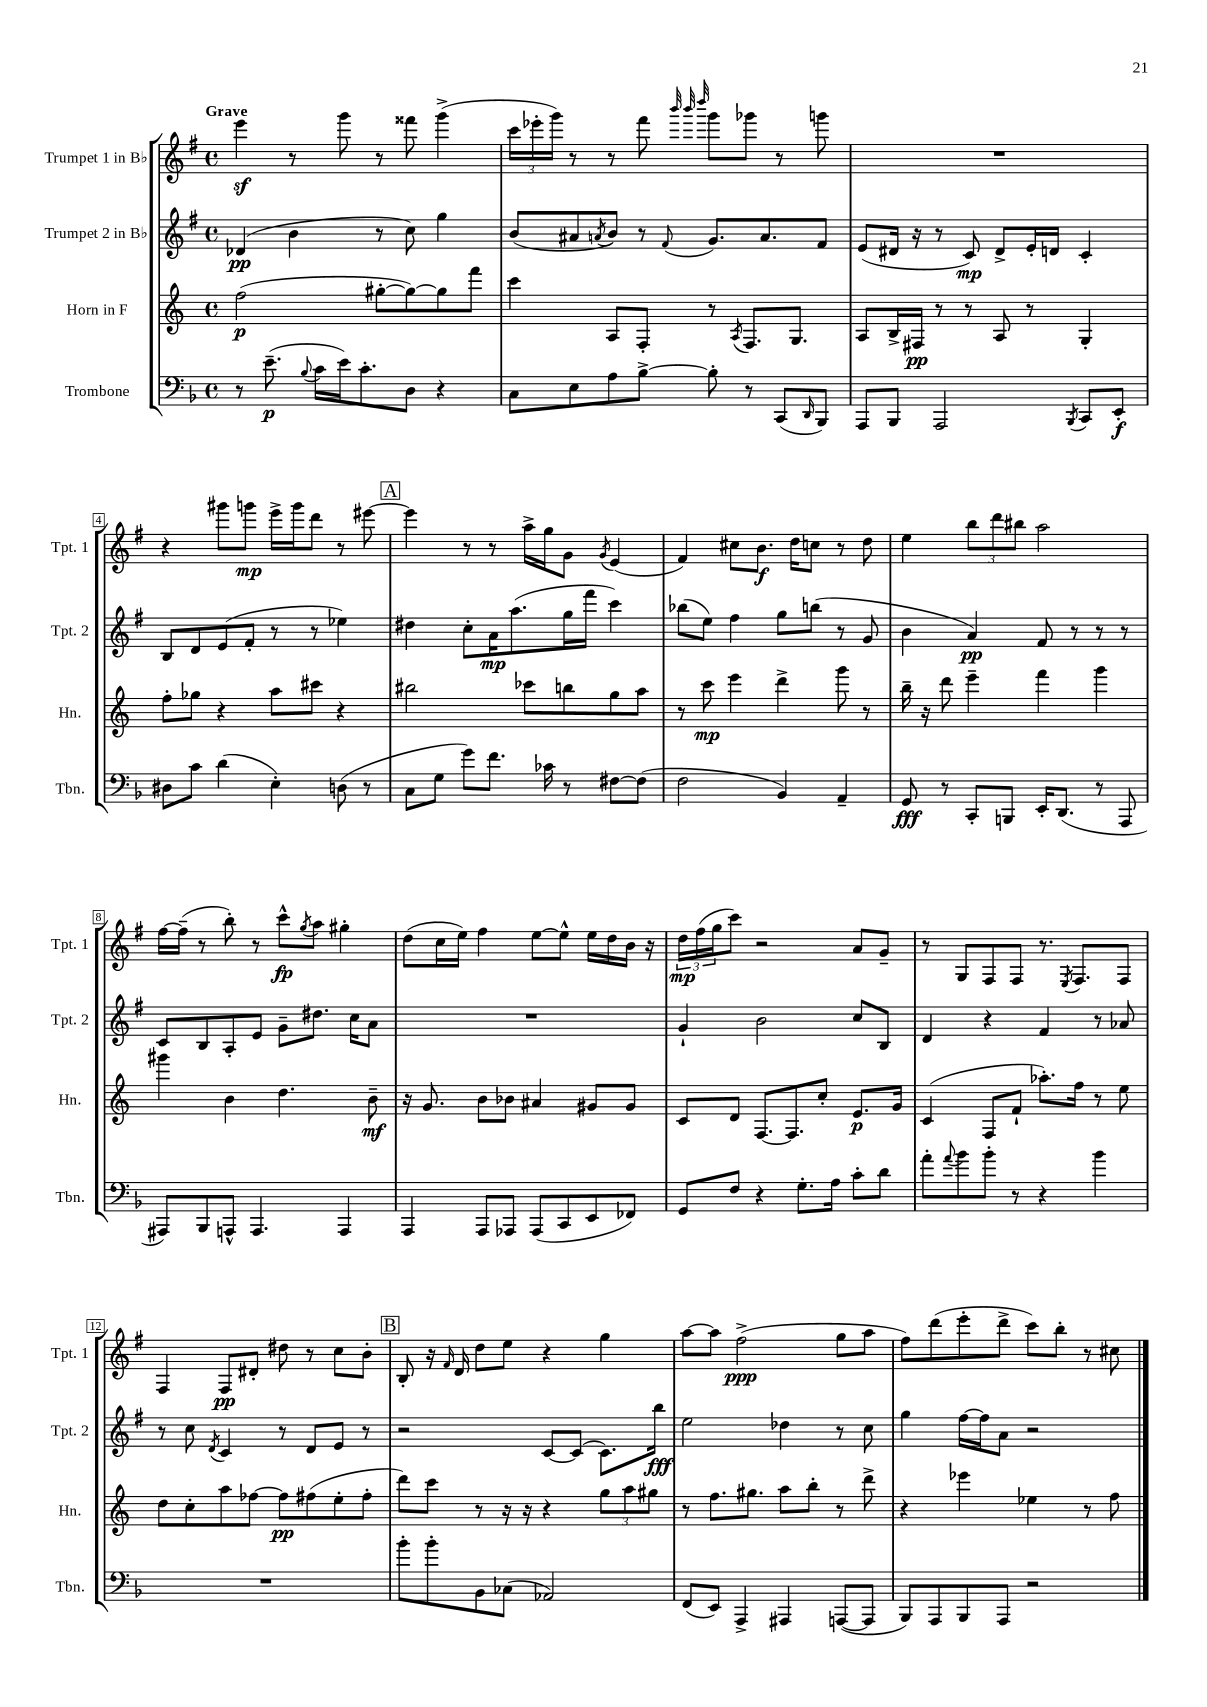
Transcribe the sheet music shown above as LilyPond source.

<<
\new StaffGroup <<
\new Staff = "s0" \with { instrumentName = "Trumpet 1 in Bb" shortInstrumentName = "Tpt. 1" } {
    \clef treble \key g \major \defaultTimeSignature \time 4/4 \tempo "Grave"
    e'''4\sf r8 g'''8 r8 fisis'''8 g'''4->( |
    \tuplet 3/2 { c'''16 ees'''16-. g'''16) } r8 r8 fis'''8 \grace { b'''32 b'''32 d''''32 } g'''8 ges'''8 r8 g'''8 |
    R1 |
    r4 gis'''8 g'''8\mp e'''16-> g'''16 d'''8 r8 eis'''8~ |
    \mark \markup { \box "A" } eis'''4 r8 r8 a''16-> g''16 g'8 \acciaccatura { g'8 } e'4( |
    fis'4) cis''8 b'8.\f d''16 c''8 r8 d''8 |
    e''4 \tuplet 3/2 { b''8 d'''8 bis''8 } a''2 |
    fis''16~ fis''16--( r8 b''8-.) r8 c'''8-^\fp \acciaccatura { g''8 } a''8 gis''4-. |
    d''8( c''16 e''16) fis''4 e''8~ e''8-^ e''16 d''16 b'16 r16 |
    \tuplet 3/2 { d''16\mp fis''16( g''16 } c'''8) r2 a'8 g'8-- |
    r8 g8 fis8 fis8 r8. \acciaccatura { e8 } fis8. fis8 |
    fis4 fis8\pp dis'8-. dis''8 r8 c''8 b'8-. |
    \mark \markup { \box "B" } b8-. r16 \grace { fis'16 } d'16 d''8 e''8 r4 g''4 |
    a''8~ a''8 fis''2->\ppp( g''8 a''8 |
    fis''8) d'''8( e'''8-. d'''8-> c'''8) b''8-. r8 cis''8 \bar "|." |
}
\new Staff = "s1" \with { instrumentName = "Trumpet 2 in Bb" shortInstrumentName = "Tpt. 2" } {
    \clef treble \key g \major \defaultTimeSignature \time 4/4
    des'4\pp( b'4 r8 c''8) g''4 |
    b'8( ais'8 \acciaccatura { a'8 } b'8) r8 \appoggiatura { fis'8 } g'8. a'8. fis'8 |
    e'8( dis'16 r16 r8 c'8\mp) dis'8-> e'16-. d'16 c'4-. |
    b8 d'8 e'8( fis'8-. r8 r8 ees''4) |
    \mark \markup { \box "A" } dis''4 c''8-. a'16\mp a''8.( g''16 fis'''16 c'''4) |
    bes''8( e''8) fis''4 g''8 b''8( r8 g'8 |
    b'4 a'4\pp) fis'8 r8 r8 r8 |
    c'8 b8 a8-. e'8 g'8-- dis''8. c''16 a'8 |
    R1 |
    g'4-! b'2 c''8 b8 |
    d'4 r4 fis'4 r8 aes'8 |
    r8 c''8 \acciaccatura { d'8 } c'4 r8 d'8 e'8 r8 |
    \mark \markup { \box "B" } r2 c'8~ c'8( c'8.) b''16\fff |
    e''2 des''4 r8 c''8 |
    g''4 fis''16~ fis''16 a'8 r2 \bar "|." |
}
\new Staff = "s2" \with { instrumentName = "Horn in F" shortInstrumentName = "Hn." } {
    \clef treble \key c \major \defaultTimeSignature \time 4/4
    f''2\p( gis''8~-. gis''8~) gis''8 f'''8 |
    c'''4 a8 f8-. r8 \acciaccatura { a8 } f8. g8. |
    a8 b16-> fis16\pp r8 r8 a8 r8 g4-. |
    f''8-. ges''8 r4 a''8 cis'''8 r4 |
    \mark \markup { \box "A" } bis''2 ces'''8 b''8 g''8 a''8 |
    r8 c'''8\mp e'''4 d'''4-> g'''8 r8 |
    b''16-- r16 d'''8 e'''4-- f'''4 g'''4 |
    gis'''4 b'4 d''4. b'8--\mf |
    r16 g'8. b'8 bes'8 ais'4 gis'8 gis'8 |
    c'8 d'8 f8.~ f8. c''8-. e'8.\p g'16 |
    c'4( f8 f'8-! aes''8.-.) f''16 r8 e''8 |
    d''8 c''8-. a''8 fes''8~ fes''8\pp fis''8( e''8-. fis''8-. |
    \mark \markup { \box "B" } d'''8) c'''8 r8 r16 r16 r4 \tuplet 3/2 { g''8 a''8 gis''8 } |
    r8 f''8. gis''8. a''8 b''8-. r8 d'''8-> |
    r4 ees'''4 ees''4 r8 f''8 \bar "|." |
}
\new Staff = "s3" \with { instrumentName = "Trombone" shortInstrumentName = "Tbn." } {
    \clef bass \key f \major \defaultTimeSignature \time 4/4
    r8 e'8.--\p( \appoggiatura { bes8 } c'16 e'16) c'8.-. d8 r4 |
    c8 e8 a8 bes8~-> bes8-. r8 c,8( \grace { d,16 } bes,,8) |
    a,,8 bes,,8 a,,2 \acciaccatura { bes,,8 } c,8 e,8-.\f |
    dis8 c'8 d'4( e4-.) d8( r8 |
    \mark \markup { \box "A" } c8 g8 g'8) f'8. ces'16 r8 fis8~ fis8( |
    f2 bes,4) a,4-- |
    g,8\fff r8 c,8-. b,,8 e,16-. d,8.( r8 a,,8 |
    ais,,8) bes,,8 a,,8-^ a,,4. a,,4 |
    a,,4 a,,8 aes,,8 aes,,8( c,8 e,8 fes,8) |
    g,8 f8 r4 g8.-. a16 c'8-. d'8 |
    a'8-. \appoggiatura { a'8 } bes'8 bes'8-. r8 r4 bes'4 |
    R1 |
    \mark \markup { \box "B" } bes'8-. bes'8-. bes,8 ces8( aes,2) |
    f,8( e,8) a,,4-> ais,,4 a,,8~( a,,8 |
    bes,,8) a,,8 bes,,8 a,,8 r2 \bar "|." |
}
>>
>>
\layout { \context { \Score \override BarNumber.stencil = #(make-stencil-boxer 0.1 0.3 ly:text-interface::print) } }
